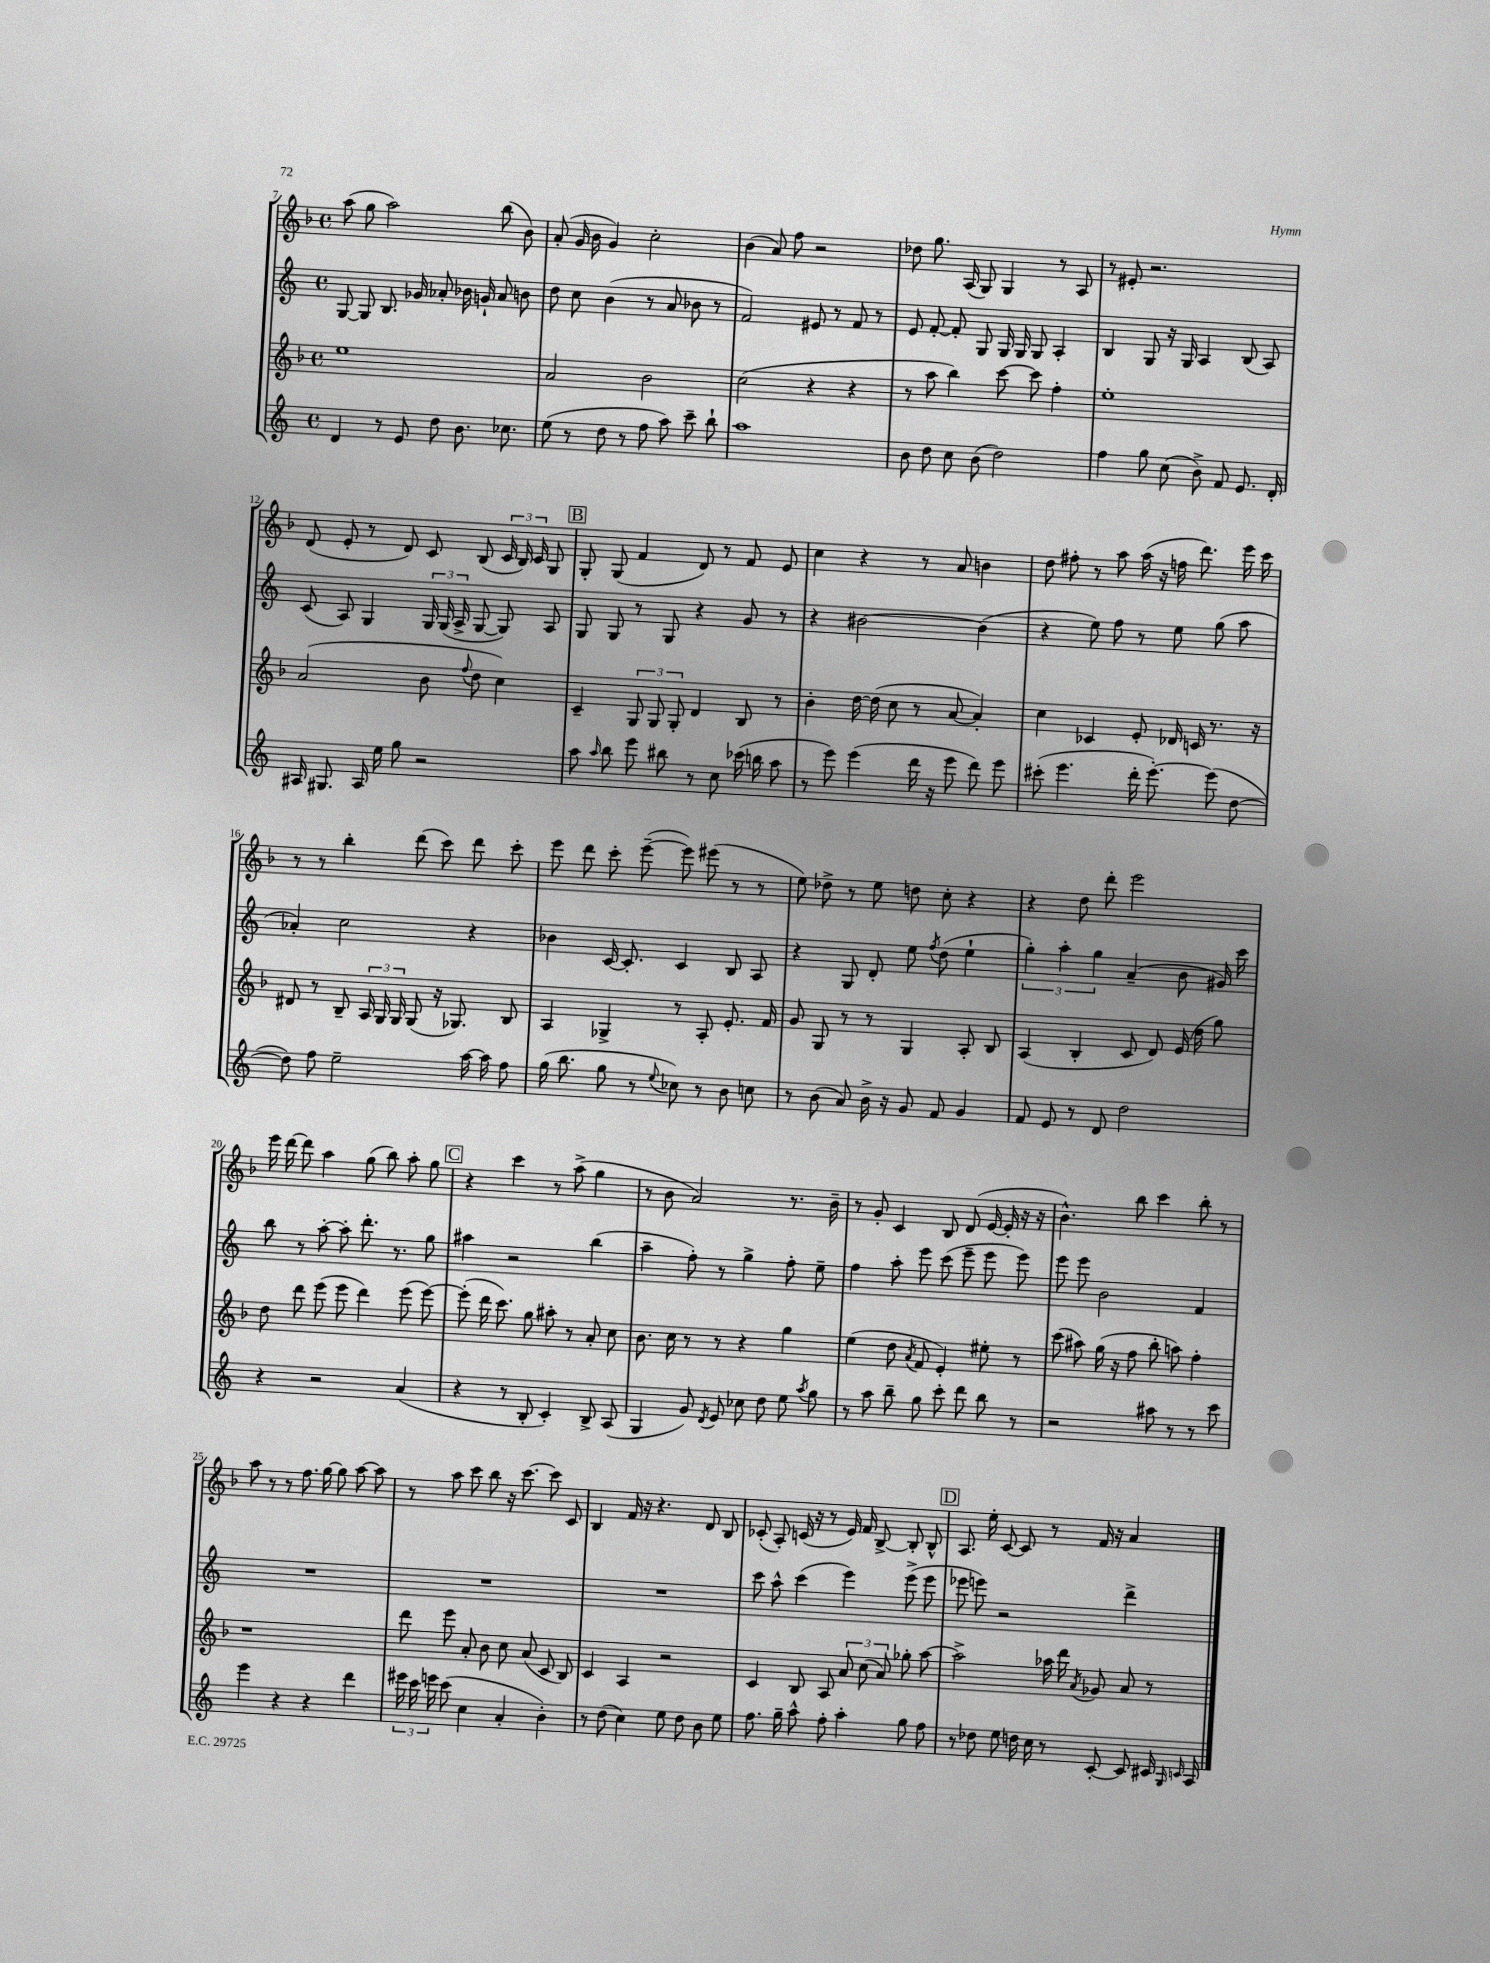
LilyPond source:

<<
\new StaffGroup <<
\new Staff = "s0" {
    \clef treble \key f \major \defaultTimeSignature \time 4/4
    \autoBeamOff a''8( g''8 a''2) bes''8( bes'8) |
    a'8-.( g'16 bes'16 g'4) c''2-. |
    bes'4( a'8) f''8 r2 |
    des''8 g''8. a16( g8) g4 r8 a8 |
    r8 eis'8-. r2. |
    d'8( e'8-. r8 d'8) c'8 bes8( \tuplet 3/2 { c'16 bes16) c'16 } g8 |
    \mark \markup { \box "B" } g8-. g8( f'4 d'8) r8 f'8 e'8 |
    c''4 r4 r8 a'8 b'4 |
    d''8 fis''8-. r8 a''8 a''16( r16 f''16 d'''8.) e'''16 c'''16 |
    r8 r8 bes''4-. d'''8( c'''8) d'''8 c'''8-. |
    e'''8 d'''8 c'''8-. e'''8~--( e'''8) eis'''8( r8 r8 |
    e''8) des''8-> r8 e''8 d''8 c''8-. r4 |
    r4 d''8 d'''8-. e'''2 |
    e'''16 d'''16~ d'''8 a''4 g''8( bes''8) a''8-. g''8 |
    \mark \markup { \box "C" } r4 c'''4 r8 a''8->( g''4 |
    r8 bes'8 a'2) r8. bes'16-- |
    r8 g'8-. c'4 bes8 d'8( e'16~ e'16-. r16 r16 |
    bes'4.-^) bes''8 c'''4 bes''8-. r8 |
    a''8 r8 r8 f''8. g''16~ g''8 a''8~ a''8 |
    r8 a''8 c'''8 bes''8 r16 c'''8.~ c'''8 c'8 |
    bes4 f'16 r16 r4. d'8 bes8 |
    ces'8-.( a8-.) c'16( r16 r8 e'16) f'16 bes8~-> bes8-. bes8-^ |
    \mark \markup { \box "D" } a8. e''16-. c'8~ c'8 r8 f'16 r16 a'4 \bar "|." |
}
\new Staff = "s1" {
    \clef treble \key c \major \defaultTimeSignature \time 4/4
    \autoBeamOff g8~ g8 b8. ges'16 aes'8-. bes'16 g'16-! aes'8 b'8 |
    d''8 c''8 b'4( r8 a'8 bes'8 r8 |
    f'2) eis'8 r8 f'8 r8 |
    e'8 f'8~-. f'8-. g8 g16 g16 g8 a4-. |
    b4 g8 r16 g16 a4 b8( a8) |
    c'8( a8) g4 \tuplet 3/2 { g16 g16( a16-> } g8~ g8) a8 |
    \mark \markup { \box "B" } g8 g8 r8 g8 r4 g'8 r8 |
    r4 bis'2~ bis'4( |
    r4 e''8) f''8 r8 e''8 g''8( a''8 |
    aes'4-.) c''2 r4 |
    bes'4 c'16~ c'8.-. c'4 b8 a8 |
    r4 g8 d'8-. e''8 \acciaccatura { f''8 } d''8( e''4-! |
    \tuplet 3/2 { g''4-.) a''4-. g''4 } a'4--( b'8 gis'16) c'''16 |
    b''8 r8 a''8~-. a''8-. d'''8.-. r8. g''8 |
    \mark \markup { \box "C" } ais''4 r2 b''4( |
    a''4-- f''8-.) r8 g''4-> f''8-. e''8-- |
    f''4 a''8-. e'''8 c'''8( e'''8-- e'''8 e'''8) |
    e'''8 e'''8 b'2 f'4 |
    R1 |
    R1 |
    R1 |
    c'''8 a''8-^ c'''4( e'''4) e'''8->( e'''8 |
    \mark \markup { \box "D" } ees'''8 e'''8) r2 d'''4-> \bar "|." |
}
\new Staff = "s2" {
    \clef treble \key f \major \defaultTimeSignature \time 4/4
    \autoBeamOff e''1 |
    a'2 bes'2 |
    c''2( r4 r4 |
    r8 a''8 bes''4) c'''8~ c'''8 f''4-. |
    e''1-. |
    a'2( bes'8 \appoggiatura { f''8 } d''8 c''4) |
    \mark \markup { \box "B" } c'4-- \tuplet 3/2 { g8 g8 g8-. } d'4 bes8 r8 |
    bes'4-. d''16~ d''16( c''8 r8 a'8~ a'4-.) |
    c''4 ces'4 e'8-. des'16 c'16 r8. r16 |
    dis'8 r8 bes8-- \tuplet 3/2 { a16 g16 g16 } g8( r16 ges8.) bes8 |
    a4 ges4-> r8 a8-. e'8.-. f'16 |
    g'8 g8 r8 r8 g4 a8-. bes8 |
    a4( bes4-. c'8 d'8) e'16( d''16 g''8) |
    d''8 d'''8 e'''8( e'''8 d'''4) e'''8( e'''8~) |
    \mark \markup { \box "C" } e'''8-.( d'''16 c'''8.) g''8 ais''8-. r8 a'8-. c''8 |
    bes'8. c''16 r8 r8 r4 g''4 |
    e''4( d''8 \acciaccatura { a'8 } f'8 e'4-.) eis''8-. r8 |
    c'''8( ais''8) g''16( r16 f''8 bes''8-. a''8) f''4-. |
    r1 |
    d'''8 e'''8 a'8-. bes'8 c''8 a'8( c'8 bes8) |
    c'4 a4 r2 |
    c'4 bes8 a8 \tuplet 3/2 { a'8 c''8( a'8) } ges''8-. a''8~ |
    \mark \markup { \box "D" } a''2-> aes''16 d'''16 \acciaccatura { a'8 } ges'8 a'8 r8 \bar "|." |
}
\new Staff = "s3" {
    \clef treble \key c \major \defaultTimeSignature \time 4/4
    \autoBeamOff d'4 r8 e'8 d''8 b'8. ces''8. |
    e''8( r8 d''8 r8 f''8 a''8) c'''8-- b''8-! |
    a''1 |
    b'8 d''8 c''8 b'8( d''2) |
    f''4 g''8 c''8( b'8->) f'8 e'8. d'16-. |
    ais16 gis8. ais16 e''16 g''8 r2 |
    \mark \markup { \box "B" } a''8 \grace { a''16 } b''8 e'''8 bis''8 r8 c''8 ces'''16( b''16 a''8 |
    r8 e'''8) e'''4( d'''16 r16 e'''8 d'''8) e'''8 |
    cis'''8-.( e'''4. d'''16-. e'''8.~-.) e'''8( d''8~ |
    d''8) f''8 e''2-- a''16~ a''16 f''8 |
    g''16( b''8. g''8 r8 \appoggiatura { e''8 } ces''8) r8 b'8 c''8 |
    r8 b'8( a'8) b'16-> r16 g'8 f'8 g'4 |
    f'8 e'8 r8 d'8 d''2 |
    r4 r2 a'4( |
    \mark \markup { \box "C" } r4 r8 b8-. c'4-.) b8-> a8( |
    g4 g'8) \acciaccatura { d'8 } e'8 ces''8 d''8 e''8 \acciaccatura { a''8 } g''8 |
    r8 a''8 b''8-- g''8 c'''8-. d'''8 b''8 r8 |
    r2 ais''8 r8 r8 c'''8 |
    e'''4 r4 r4 d'''4 |
    \tuplet 3/2 { eis'''16 c'''16 e'''16 } c'''8( c''4 a'4-. b'4-.) |
    r8 d''8( c''4) e''8 d''8 b'8 e''8 |
    f''8. g''16-- a''8-^ f''8-. a''4-. g''8 f''8 |
    \mark \markup { \box "D" } r8 des''8 e''8 d''16 c''16 r8 c'8~-. c'8 cis'16 \grace { g16 c'16 } a16 \bar "|." |
}
>>
>>
\layout { \context { \Score currentBarNumber = #7 } }
